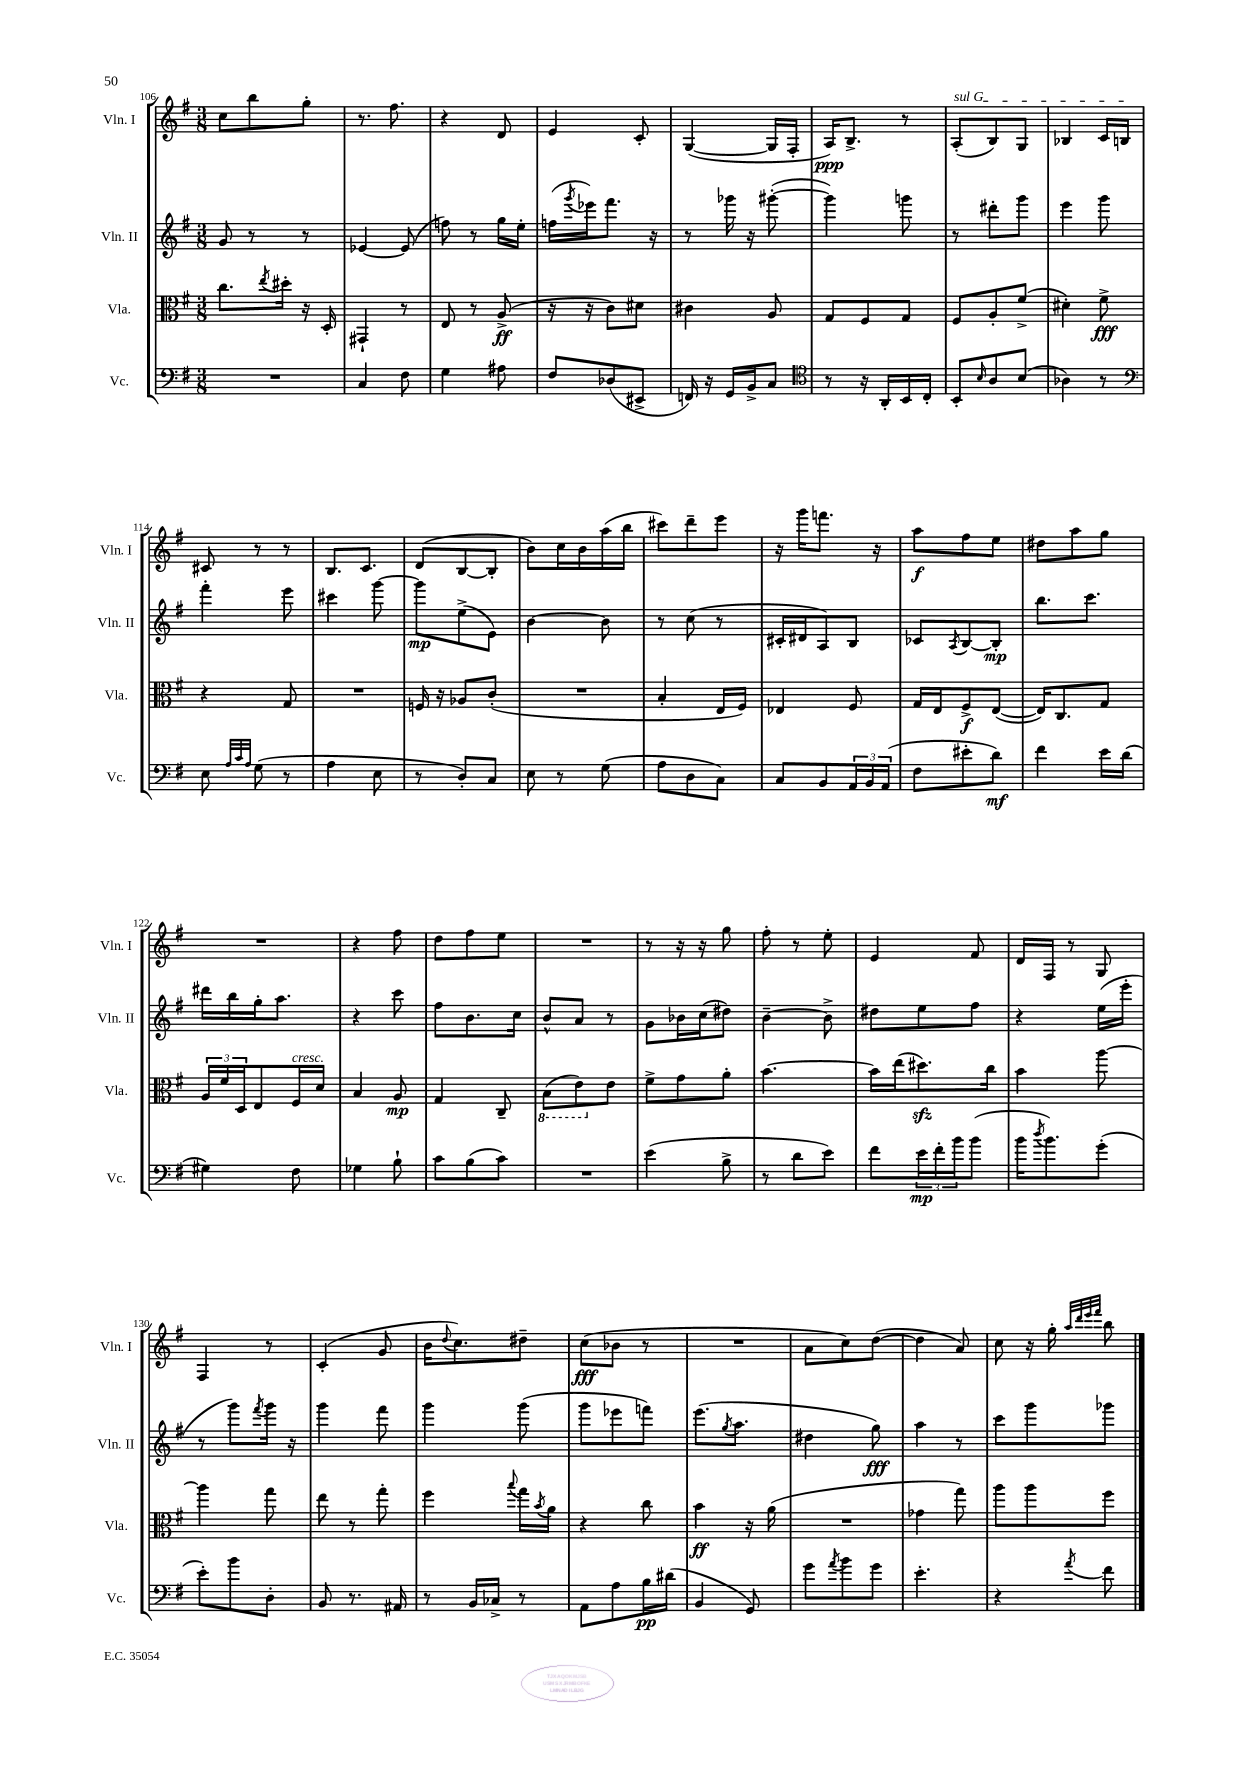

**kern	**kern	**kern	**kern
*staff4	*staff3	*staff2	*staff1
*clefF4	*clefC3	*clefG2	*clefG2
*k[f#]	*k[f#]	*k[f#]	*k[f#]
*M3/8	*M3/8	*M3/8	*M3/8
4.r	8.cc\L	8g/	8cc\L
.	.	8r	8bb\
.	8qee/	.	.
.	16dd#'\Jk	.	.
.	16r	8r	8gg'\J
.	16D'/	.	.
=	=	=	=
4C/	4GG#`/	[4e-/	8.r
.	.	.	8.ff#\
8F#\	8r	(8e-/]	.
=	=	=	=
4G\	8E/	8ff\)	4r
.	8r	8r	.
8A#\	(8A^/	16gg\LL	8d/
.	.	16ee'\JJ	.
=	=	=	=
8F#/L	16r	(16ff\LL	4e/
.	.	8qggg/	.
.	16r	16eee-\J)	.
(8D-/	8c\L)	8.fff#\J	.
8EE#^/J	8d#\J	.	8c'/
.	.	16r	.
=	=	=	=
16FF/)	4c#\	8r	([4G/
16r	.	.	.
16GG/LL	.	16ggg-\	.
16BB^/J	.	16r	.
8C/J	8A/	([8ggg#'\	16G/]LL
.	.	.	16F#'/JJ
=	=	=	=
*clefC4	*	*	*
8r	8G/L	4ggg#\])	16A/LK)
.	.	.	8.B^/J
16r	8F#/	.	.
16AA'/LL	.	.	.
16BB/	8G/J	8ggg\	8r
16C'/JJ	.	.	.
=	=	=	=
8BB'/L	8F#/L	8r	(8A'/L
16qqB/	.	.	.
8A/	8A'/	8ddd#'\L	8B/)
(8B/J	(8f#^/J	8ggg\J	8G/J
=	=	=	=
4A-\)	4d#'\)	4eee\	4B-/
8r	8f#^\	8ggg\	16c/LL
.	.	.	16B/JJ
=	=	=	=
*clefF4	*	*	*
8E\	4r	4fff#'\	8c#/
32qqA/LLL	.	.	.
32qqc/	.	.	.
32qqA/JJJ	.	.	.
(8G\	.	.	8r
8r	8G/	8eee\	8r
=	=	=	=
4A\	4.r	4ccc#\	8.B/L
.	.	.	8.c/J
8E\	.	[8ggg\	.
=	=	=	=
8r	16F/	8ggg\]L	(8d/L
.	16r	.	.
8D'/L)	8A-/L	(8ee^\	[8B/
8C/J	(8c'/J	8e\J)	8B'/]J
=	=	=	=
8E\	4.r	[4b\	8b\L)
8r	.	.	16cc\L
.	.	.	16b\
(8G\	.	8b\]	(16aa\
.	.	.	16bb\JJ
=	=	=	=
8A\L	4B'/	8r	8ccc#\L)
8D\	.	(8cc\	8ddd~\
8C\J)	16E/LL	8r	8eee\J
.	16F#/JJ)	.	.
=	=	=	=
8C/L	4E-/	16c#'/LL	16r
.	.	16d#/J	16ggg\LK
8BB/	.	8A/)	8.fff\J
24AA/L	8F#/	8B/J	.
24BB/	.	.	.
.	.	.	16r
(24AA/JJ	.	.	.
=	=	=	=
8F#\L	16G/LL	8c-/L	8aa\L
.	16E/J	.	.
.	.	8qA/	.
8e#'\	8F#^/	[8B/	8ff#\
8d\J)	([8E/J	8B'/]J	8ee\J
=	=	=	=
4f#\	16E/]LK)	8.bb\L	8dd#\L
.	8.C/	.	.
.	.	.	8aa\
.	.	8.ccc\J	.
16e\LL	8G/J	.	8gg\J
(16d\JJ	.	.	.
=	=	=	=
4G#\)	24A/LL	16ddd#\LL	4.r
.	24f#/	.	.
.	.	16bb\	.
.	24D/J	.	.
.	8E/	16gg'\J	.
.	.	8.aa\J	.
8F#\	16F#/L	.	.
.	16d/JJ	.	.
=	=	=	=
4G-\	4B/	4r	4r
8B`\	8A/	8ccc\	8ff#\
=	=	=	=
8c\L	4G/	8ff#\L	8dd\L
(8B\	.	8.b\	8ff#\
8c\J)	8C~/	.	8ee\J
.	.	16cc\Jk	.
=	=	=	=
4.r	(8BB\L	8b^^/L	4.r
.	8E\)	8a/J	.
.	8e\J	8r	.
=	=	=	=
(4e\	8f#^\L	8g\L	8r
.	8g\	16b-\L	16r
.	.	(16cc\J	16r
8B^\	8a'\J	8dd#\J)	8gg\
=	=	=	=
8r	[4.b\	[4b~\	8ff#'\
8d\L	.	.	8r
8e\J)	.	8b^\]	8ee'\
=	=	=	=
8f#\L	16b\]LL	8dd#\L	4e/
.	(16ee\J	.	.
24e\L	8.dd#\)	8ee\	.
24f#'\	.	.	.
24b\J	.	.	.
(8b\J	.	8ff#\J	8f#/
.	16cc\Jk	.	.
=	=	=	=
16b\LK	4b\	4r	16d/LL
8qdd/	.	.	.
8.b\)	.	.	16F#/JJ
.	.	.	8r
(8g'\J	[8aa\	(16ee\LL	8G/
.	.	16eee'\JJ	.
=	=	=	=
8e'\L)	4aa\]	8r	4F#/
8b\	.	8ggg\L)	.
.	.	8qfff#/	.
8D'\J	8gg\	16ggg\Jk	8r
.	.	16r	.
=	=	=	=
8BB/	8ee\	4ggg\	(4c'/
8.r	8r	.	.
.	8gg'\	8fff#\	8g/
16AA#/	.	.	.
=	=	=	=
8r	4ff#\	4ggg\	16b\LK
.	.	.	8qqdd/
.	.	.	8.cc\)
16BB/LL	.	.	.
16C-^/JJ	.	.	.
.	8qqbb/	.	.
8r	16gg\LL	(8ggg\	8dd#~\J
.	8qb/	.	.
.	16a\JJ	.	.
=	=	=	=
8AA\L	4r	8ggg\L	(8cc\L
8A\	.	8eee-\	8b-\J
16B\L	8cc\	8fff\J)	8r
(16d#\JJ	.	.	.
=	=	=	=
4BB/	4b\	(8.eee\L	4.r
.	.	8qgg/	.
.	.	8.aa\J	.
8GG/)	16r	.	.
.	(16a\	.	.
=	=	=	=
8g\L	4.r	4dd#\	8a\L
8qa/	.	.	.
8b\	.	.	8cc\)
8g\J	.	8gg\)	([8dd\J
=	=	=	=
4.e'\	4g-\	4aa\	4dd\]
.	8gg\)	8r	8a/)
=	=	=	=
4r	8aa\L	8ccc\L	8cc\
.	8aa\	8ggg\	16r
.	.	.	16gg'\
.	.	.	32qqaa/LLL
.	.	.	32qqddd/
.	.	.	32qqeee/
8qa/	.	.	32qqfff#/JJJ
8f#\	8ff#\J	8ggg-\J	8bb\
==	==	==	==
*-	*-	*-	*-
